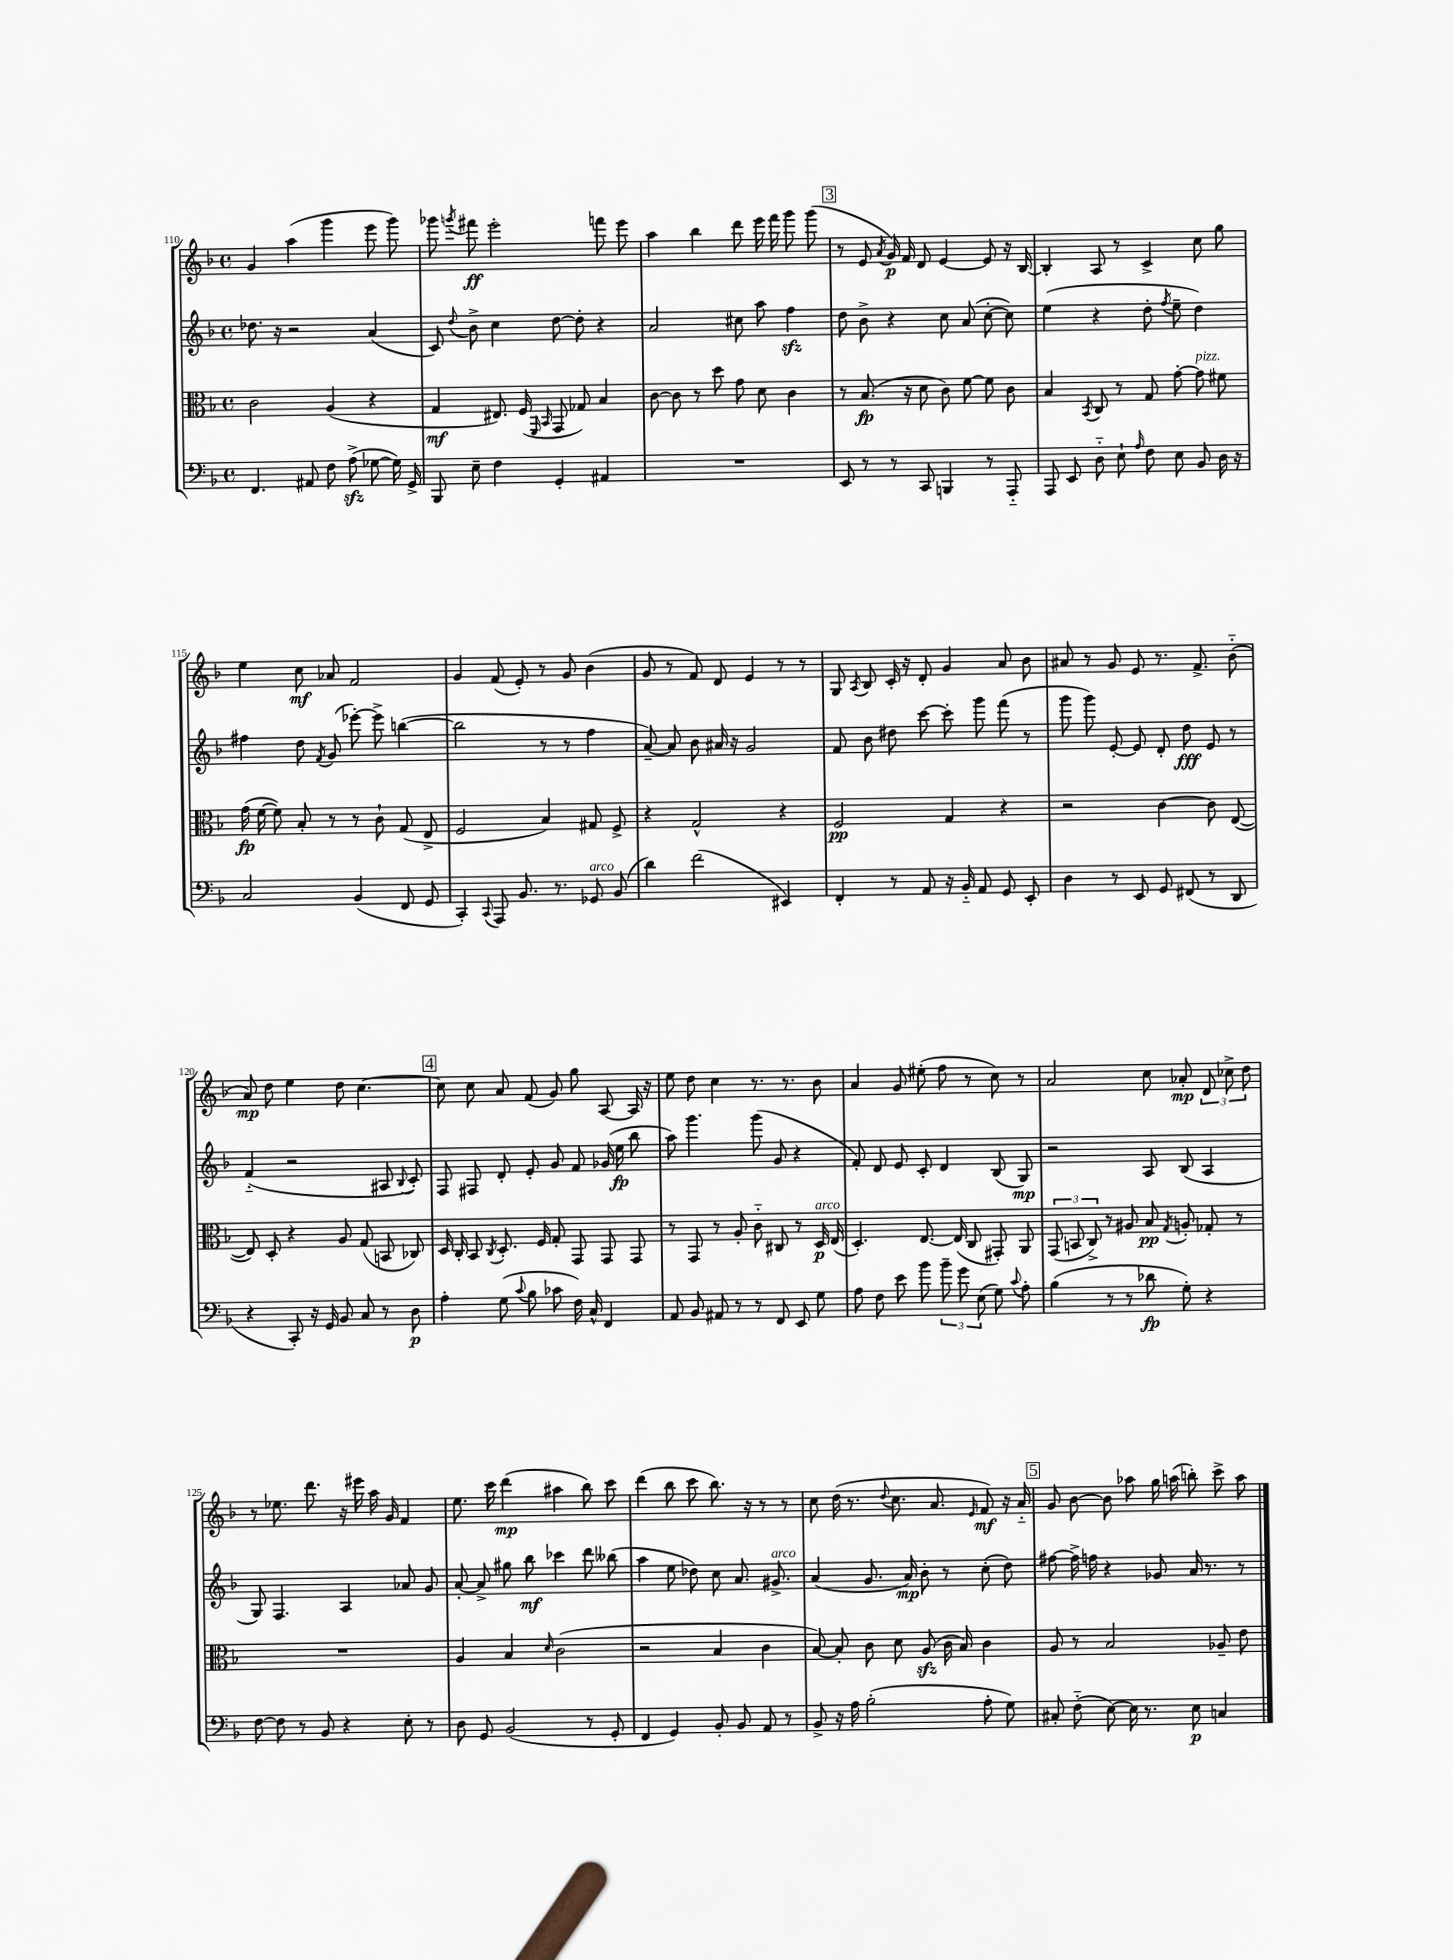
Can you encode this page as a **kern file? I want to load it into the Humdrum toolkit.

**kern	**kern	**kern	**kern
*staff4	*staff3	*staff2	*staff1
*clefF4	*clefC3	*clefG2	*clefG2
*k[b-]	*k[b-]	*k[b-]	*k[b-]
*M4/4	*M4/4	*M4/4	*M4/4
*met(c)	*met(c)	*met(c)	*met(c)
4.FF	2c	8.dd-	4g
.	.	16r	.
.	.	2r	(4aa
8AA#	.	.	.
8F	(4A	.	4ggg
(8A^	.	.	.
[8G-	4r	(4a	8eee
16G-])	.	.	8ggg)
16GG^	.	.	.
=	=	=	=
8BBB-	4G	8c)	8ggg-
.	.	8qqdd	8qggg
8E~	.	8b-^	8fff#
4F	8.E#)	4cc	2eee'
.	(16F	.	.
.	16qqFF	.	.
.	16qqBB-	.	.
4GG'	8GG	[8dd	.
.	8G-)	8dd']	.
4AA#	4B-	4r	8fff
.	.	.	8eee
=	=	=	=
1r	[8c	2a	4aa
.	8c]	.	.
.	8r	.	4bb-
.	8dd	.	.
.	8g	8cc#	8ddd
.	8d	8aa	16eee
.	.	.	16fff
.	4c	4ff	8ggg
.	.	.	(8ggg
=	=	=	=
8EE	8r	8dd	8r
8r	(8.B-	8b-^	8e
.	.	.	8qa
8r	.	4r	16g)
.	16r	.	16f
8CC	8d	.	8d
4BBB	8c)	8cc	[4e
.	[8f	(8a	.
8r	8f]	[8cc'	8e]
8AAA'~	8c	8cc])	16r
.	.	.	[16B-
=	=	=	=
8AAA	4B-	(4ee	4B-']
8EE	.	.	.
.	8qBB-	.	.
8D'~	8C	4r	8A
8E`	8r	.	8r
16qqA	.	.	.
8F	8G	8dd'	4c^
.	.	8qff	.
8E	[8g'	8ee~	.
8BB-	8g]	4dd)	8cc
16D	8f#	.	8gg
16r	.	.	.
=	=	=	=
2C	(16g	4ff#	4ee
.	[16f	.	.
.	8f])	.	.
.	8B-'	8dd	8cc
.	.	8qf	.
.	8r	(8g	8a-
(4BB-	8r	[8eee-')	2f
.	8c`	8eee-^]	.
8FF	(8G	([4bb	.
8GG	8E^	.	.
=	=	=	=
4CC')	2F	2bb]	4g
8qqCC	.	.	.
8AAA	.	.	(8f
8.BB-	.	.	8e')
.	4B-)	8r	8r
8.r	.	.	.
.	.	8r	8g
8GG-	8G#	4ff	(4b-
(8BB-	8F^	.	.
=	=	=	=
4d)	4r	[8a~)	8g
.	.	8a]	8r
(2f	2G^^	8b-	8f)
.	.	16a#	8d
.	.	16r	.
.	.	2g	4e
4EE#)	4r	.	8r
.	.	.	8r
=	=	=	=
4FF'	2F	8f	8G
.	.	.	8qA
.	.	8b-	8B-
8r	.	8dd#	16c'
.	.	.	16r
8AA	.	[8ccc	8d'
16r	4G	8ccc']	4g
16BB-'~	.	.	.
8AA	.	8ggg	.
8GG	4r	(8fff	8a
8EE'	.	8r	8b-
=	=	=	=
4D	2r	8ggg	8a#
.	.	8ggg)	8r
8r	.	[8e'	8g
8EE	.	8e]	8e
8GG	[4c	8d'	8.r
(8FF#	.	8dd	.
.	.	.	8.f^
8r	8c]	8e	.
8DD	([8E	8r	(8b-'~
=	=	=	=
4r	8E])	(4f'~	8a)
.	8D'	.	8dd
8CC')	4r	2r	4ee
16r	.	.	.
16GG	.	.	.
8BB-	8A	.	8dd
8C	(8G	.	[4.cc
8r	8BB	8A#	.
.	.	8qqB-	.
8D	8C-)	8c')	.
=	=	=	=
4A'	16D	8F	8cc]
.	16C'	.	.
.	8BB-	8F#	8cc
.	8qC	.	.
(8G	8.D'	8d'	8a
8qqc	.	.	.
8B-	.	8e'	(8f
.	16F	.	.
8c-	8G'	8g	8g)
16F)	8GG	8f	8gg
16C^^	.	.	.
4FF	8GG	(16g-	[8A
.	.	16ee	.
.	8GG	8bb-	16A]
.	.	.	16r
=	=	=	=
8AA	8r	8aa)	8ee
8BB-	8GG	4.ggg	8dd
8AA#	8r	.	4cc
8r	8A'	.	.
8r	8c'~	(8ggg	8.r
8FF	8C#	8g	.
.	.	.	8.r
8EE	8r	4r	.
8G	16D	.	8b-
.	(16E	.	.
=	=	=	=
8A	4.D')	8f')	4a
8F	.	8d	.
8e	.	8e	8g
8b-	[8.E	8c'	(8ee#'
12b-~	.	4d	8ff
.	(16E]	.	.
12g	.	.	.
.	8C	.	8r
(12E	.	.	.
8G)	8GG#')	(8B-	8cc)
8qqc	.	.	.
8A'	8AA	8G)	8r
=	=	=	=
(4B-	(12GG	2r	2a
.	12BB	.	.
.	12C^)	.	.
8r	8r	.	.
8r	8A#	.	.
8d-	8B-	8A	8cc
.	8qG	.	.
8G')	8A'	(8B-	8a-'
4r	8G-'	4A	12d
.	.	.	12cc-^
.	8r	.	.
.	.	.	12dd
=	=	=	=
[8F	1r	8G)	8r
8F]	.	4.F	8.ee-
8r	.	.	.
.	.	.	8.ddd
8BB-	.	.	.
4r	.	4A	16r
.	.	.	16eee#
.	.	.	16aa
.	.	.	16g
8E'	.	8a-	4f
8r	.	8g	.
=	=	=	=
8D	4A	[8a'	8.ee
8GG	.	8a^]	.
.	.	.	16ccc
(2BB-	4B-	8gg#	(4ddd
.	.	8bb-	.
.	16qqd	.	.
.	(2c	4ccc-	4aa#
8r	.	8ddd	8bb-)
8GG'	.	(8bb--	8ccc
=	=	=	=
4FF	2r	4aa	(4ddd
4GG)	.	8ee	8bb-
.	.	8dd-)	8ccc
8BB-'	4B-	8cc	8.bb-)
8BB-	.	8.a	.
.	.	.	16r
8AA	4c	.	8r
.	.	8.g#^	.
8r	.	.	8r
=	=	=	=
8BB-^	[8B-)	(4a	8cc
16r	8B-']	.	(16dd
16A	.	.	8.r
(2B-'	8c	8.g	.
.	.	.	8qqdd
.	8d	.	8.cc
.	.	16a)	.
.	(8A	8b-'	.
.	.	.	8.a
.	16c	8r	.
.	16B-)	.	.
.	.	.	16qqe
8A'	4c	(8cc'	8f)
8G)	.	8dd)	16r
.	.	.	16a'~
=	=	=	=
8C#'	8A	[8ff#	8g
(8F'~	8r	16ff#^]	[8b-
.	.	16ff	.
[8E)	2B-	4r	8b-]
16E]	.	.	8aa-
8.r	.	.	.
.	.	8g-	16gg
.	.	.	(16aa
8E	.	16a	8bb')
.	.	8.r	.
4C	8A-~	.	8ccc^
.	8e	8r	8aa
==	==	==	==
*-	*-	*-	*-
